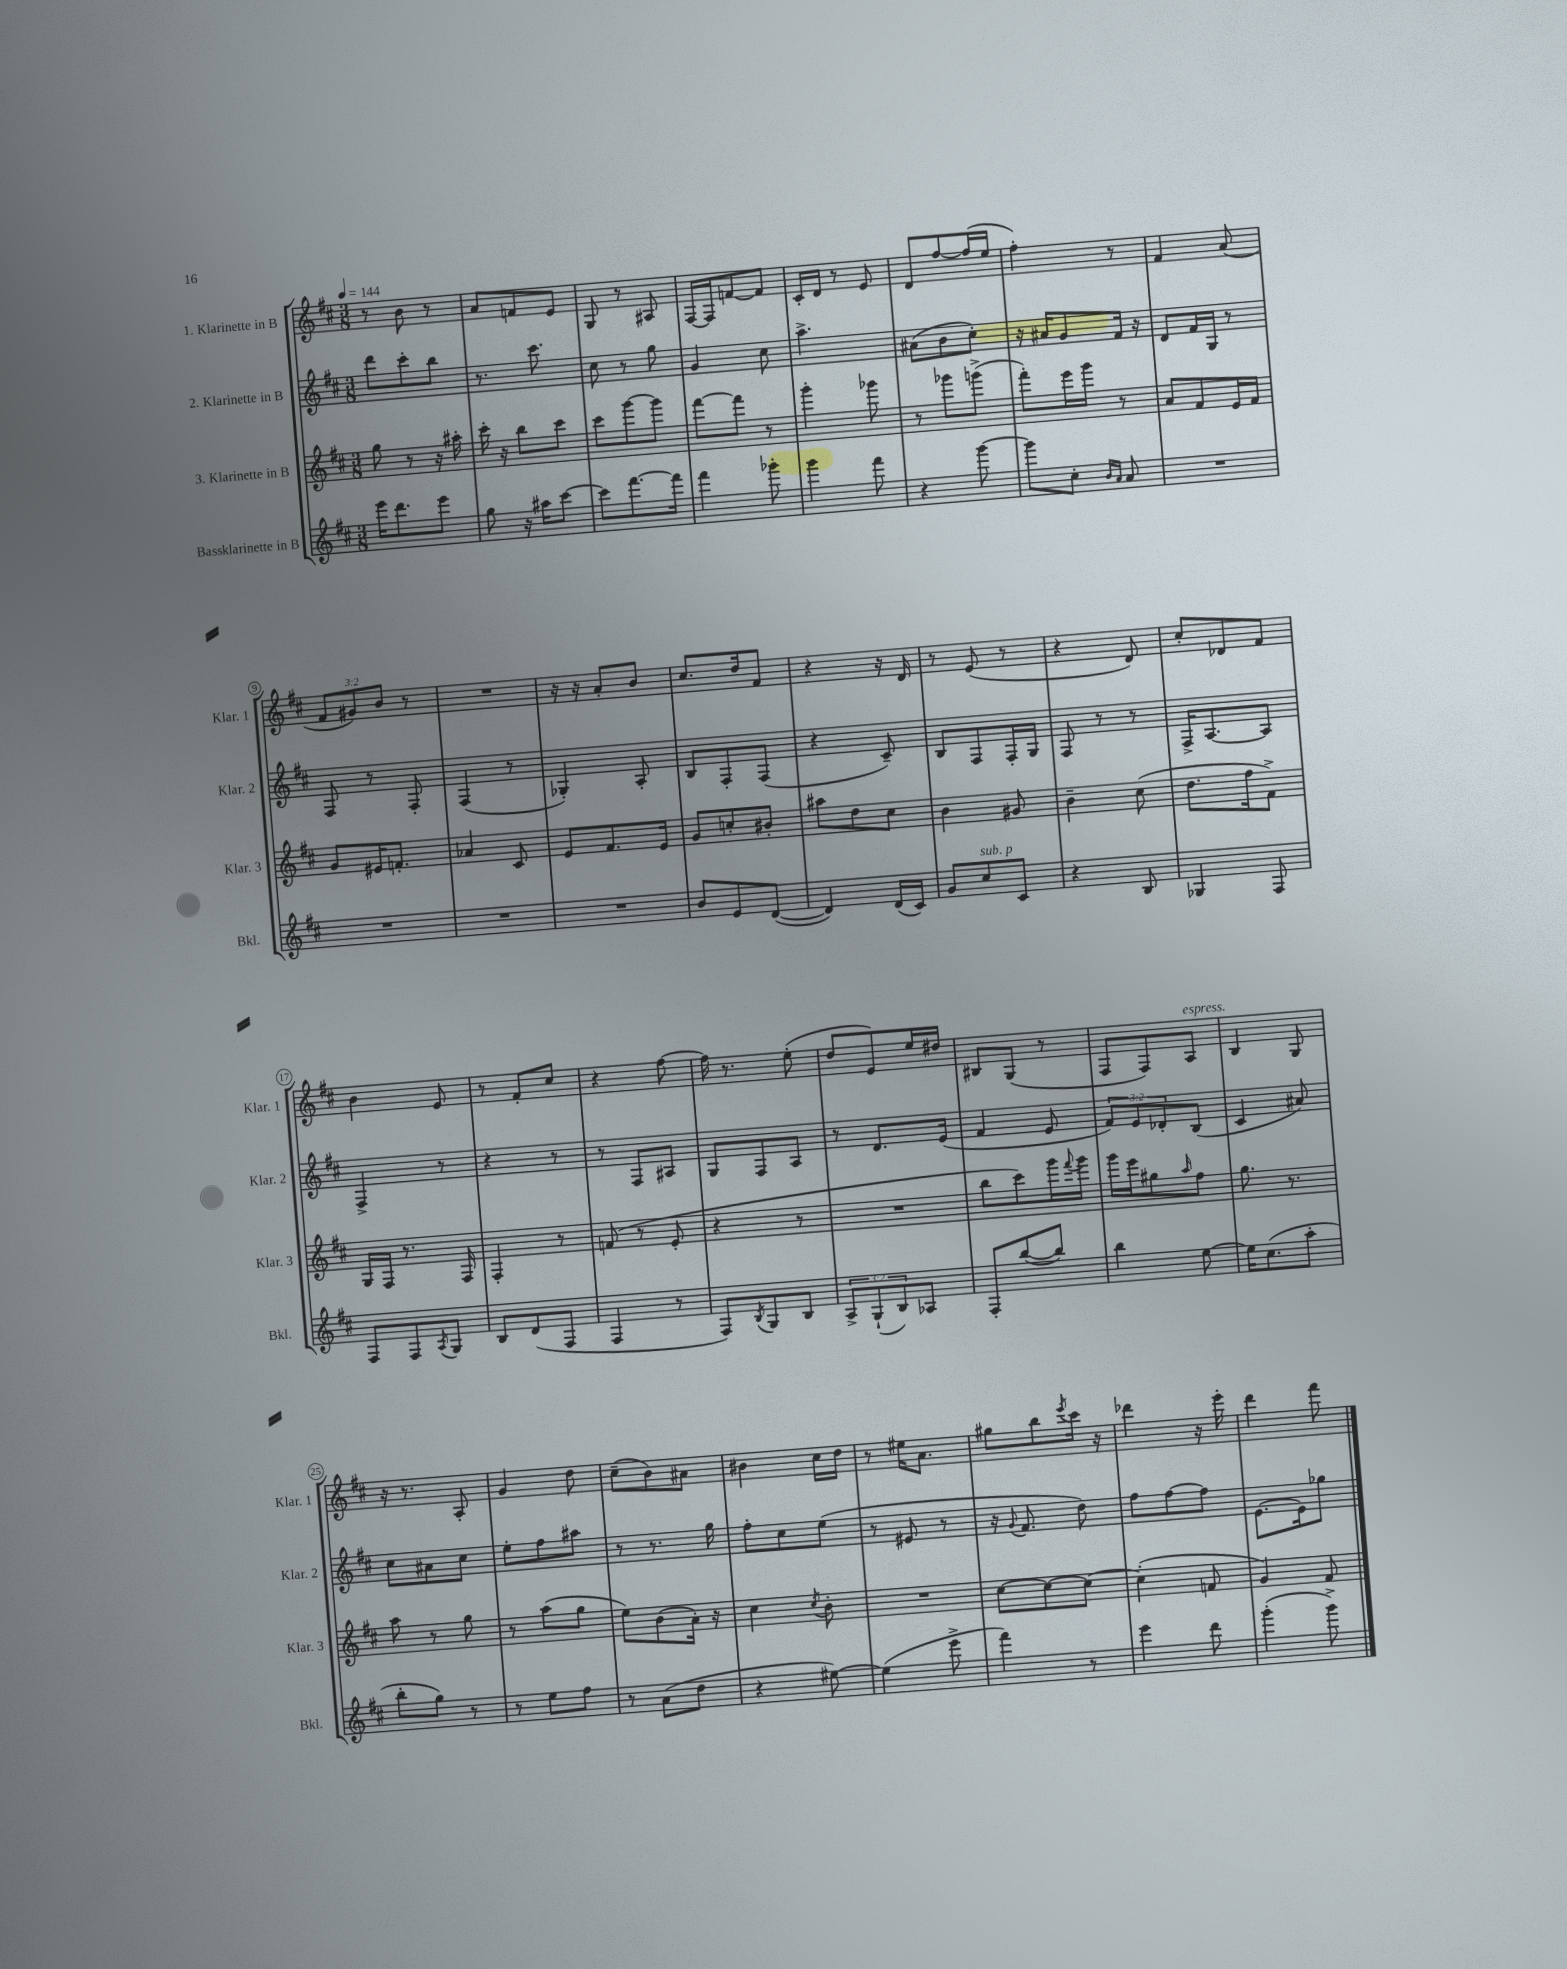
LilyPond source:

<<
\new StaffGroup <<
\new Staff = "s0" \with { instrumentName = "1. Klarinette in B" shortInstrumentName = "Klar. 1" } {
    \clef treble \key d \major \numericTimeSignature \time 3/8 \override Staff.TupletNumber.text = #tuplet-number::calc-fraction-text \tempo 4 = 144
    r8 b'8 r8 |
    a'8 f'8 e'8 |
    g8 r8 ais8 |
    fis16~ fis16 f'8~ f'8 |
    cis'16-. d'16 r8 e'8 |
    d'8 fis''8~ fis''16( e''16 |
    fis''4-.) r8 |
    fis'4 a'8( |
    \tuplet 3/2 { fis'8 gis'8) b'8 } r8 |
    R4. |
    r16 r16 a'8-. b'8 |
    cis''8. d''16 fis'8 |
    r4 r16 d'16 |
    r8 e'8( r8 |
    r4 d'8) |
    cis''8-. des'8 fis'8 |
    b'4 e'8 |
    r8 fis'8-. cis''8 |
    r4 fis''8~ |
    fis''16 r8. e''8-.( |
    d''8 e'8) e''16 dis''16 |
    bis8 g8( r8 |
    fis8 fis8) a8^\markup { \italic "espress." } |
    b4 g8 |
    r16 r8. a8-. |
    g'4 d''8 |
    cis''8--( b'8) ais'8 |
    bis'4 cis''16 d''16 |
    r8 eis''16 a'8. |
    gis''8 b''8 \acciaccatura { e'''8 } cis'''16 r16 |
    des'''4 r16 e'''16-. |
    d'''4 fis'''8 \bar "|." |
}
\new Staff = "s1" \with { instrumentName = "2. Klarinette in B" shortInstrumentName = "Klar. 2" } {
    \clef treble \key d \major \numericTimeSignature \time 3/8 \override Staff.TupletNumber.text = #tuplet-number::calc-fraction-text
    d'''8 cis'''8-. b''8 |
    r8. cis'''8. |
    cis''8 r8 g''8 |
    g'4 cis''8 |
    a''4.-> |
    ais'8( b'8 cis''8-.) |
    r16 ais'16 g'8 fis'16 r16 |
    d'8 fis'16 g16 r8 |
    fis8 r8 fis8-. |
    fis4( r8 |
    ges4-.) a8-. |
    b8 fis8-. fis8( |
    r4 cis'8--) |
    b8 fis8 fis16-. g16 |
    fis8 r8 r8 |
    fis16-> a8.~ a8 |
    fis4-> r8 |
    r4 r8 |
    r8 fis8 ais8 |
    g8 fis8 a8 |
    r8 d'8. e'16( |
    fis'4 e'8 |
    \tuplet 3/2 { fis'8) e'8 des'8-. } b8( |
    cis'4 ais'8) |
    cis''8 ais'8 cis''8 |
    e''8-. fis''8 ais''8 |
    r8 r8. g''16 |
    fis''8-. cis''8 e''8( |
    r8 eis'8 r8 |
    r16 \appoggiatura { g'8 } fis'8. d''8) |
    fis''8 fis''8~ fis''8 |
    e'8.~ e'16 ges''8 \bar "|." |
}
\new Staff = "s2" \with { instrumentName = "3. Klarinette in B" shortInstrumentName = "Klar. 3" } {
    \clef treble \key d \major \numericTimeSignature \time 3/8
    g''8 r8 r16 ais''16-. |
    cis'''16-. r16 b''8 cis'''8 |
    cis'''8 g'''8~ g'''8 |
    fis'''8~ fis'''8 r8 |
    g'''4-. ges'''8 |
    r8 ges'''8 g'''8->( |
    fis'''8-.) e'''16 g'''16 r8 |
    a'8 fis'8 e'16 fis'16 |
    g'8 eis'16 f'8.-. |
    aes'4 cis'8 |
    e'8 fis'8. e'16 |
    g'8 c''8-. bis'8-. |
    ais''8 d''8 cis''8 |
    b'4 gis'8 |
    b'4-- cis''8( |
    d''8. fis''16 fis'8->) |
    g16 fis16 r8. fis16 |
    fis4-. r8 |
    f'8( r8 e'8-. |
    r4 r8 |
    R4. |
    b''8 cis'''8) g'''16 \appoggiatura { fis'''8 } g'''16 |
    g'''16 e'''16 gis''8 \grace { a''16 } fis''8 |
    g''8. r8. |
    a''8 r8 g''8 |
    r8 a''8( g''8 |
    e''8) b'8( a'16-.) r16 |
    cis''4 \acciaccatura { cis''8 } b'8-. |
    R4. |
    cis''8~ cis''8~ cis''8~ |
    cis''4-.( f'8 |
    g'4) fis'8 \bar "|." |
}
\new Staff = "s3" \with { instrumentName = "Bassklarinette in B" shortInstrumentName = "Bkl." } {
    \clef treble \key d \major \numericTimeSignature \time 3/8 \override Staff.TupletNumber.text = #tuplet-number::calc-fraction-text
    e'''16 d'''8. e'''8 |
    g''8 r16 ais''16 cis'''8~ |
    cis'''8 fis'''8.~ fis'''16 |
    fis'''4 ges'''8-. |
    g'''4 fis'''8 |
    r4 g'''8~ |
    g'''8 cis''8-. \grace { b'16 a'16 } a'8 |
    R4. |
    R4. |
    R4. |
    R4. |
    b'8 e'8 d'8~( |
    d'4) d'16( cis'16) |
    g'8 cis''8^\markup { \italic "sub. p" } cis'8 |
    r4 b8 |
    ges4 fis8 |
    fis8 fis8 \acciaccatura { a8 } g8 |
    b8 d'8( fis8 |
    fis4 r8 |
    fis8) \acciaccatura { b8 } g8 b8 |
    \tuplet 3/2 { a8-> g8-!( b8) } aes8 |
    fis8-. b''8~( b''8) |
    b''4 e''8~ |
    e''16 cis''8.( a''8-. |
    b''8-. g''8) r8 |
    r8 e''8 fis''8 |
    r8 a'8( d''8 |
    r4 eis''8~) |
    eis''4( e'''8-> |
    fis'''4) r8 |
    e'''4 d'''8 |
    g'''4-.( g'''8->) \bar "|." |
}
>>
>>
\layout { \context { \Score \override BarNumber.stencil = #(make-stencil-circler 0.1 0.3 ly:text-interface::print) } }
